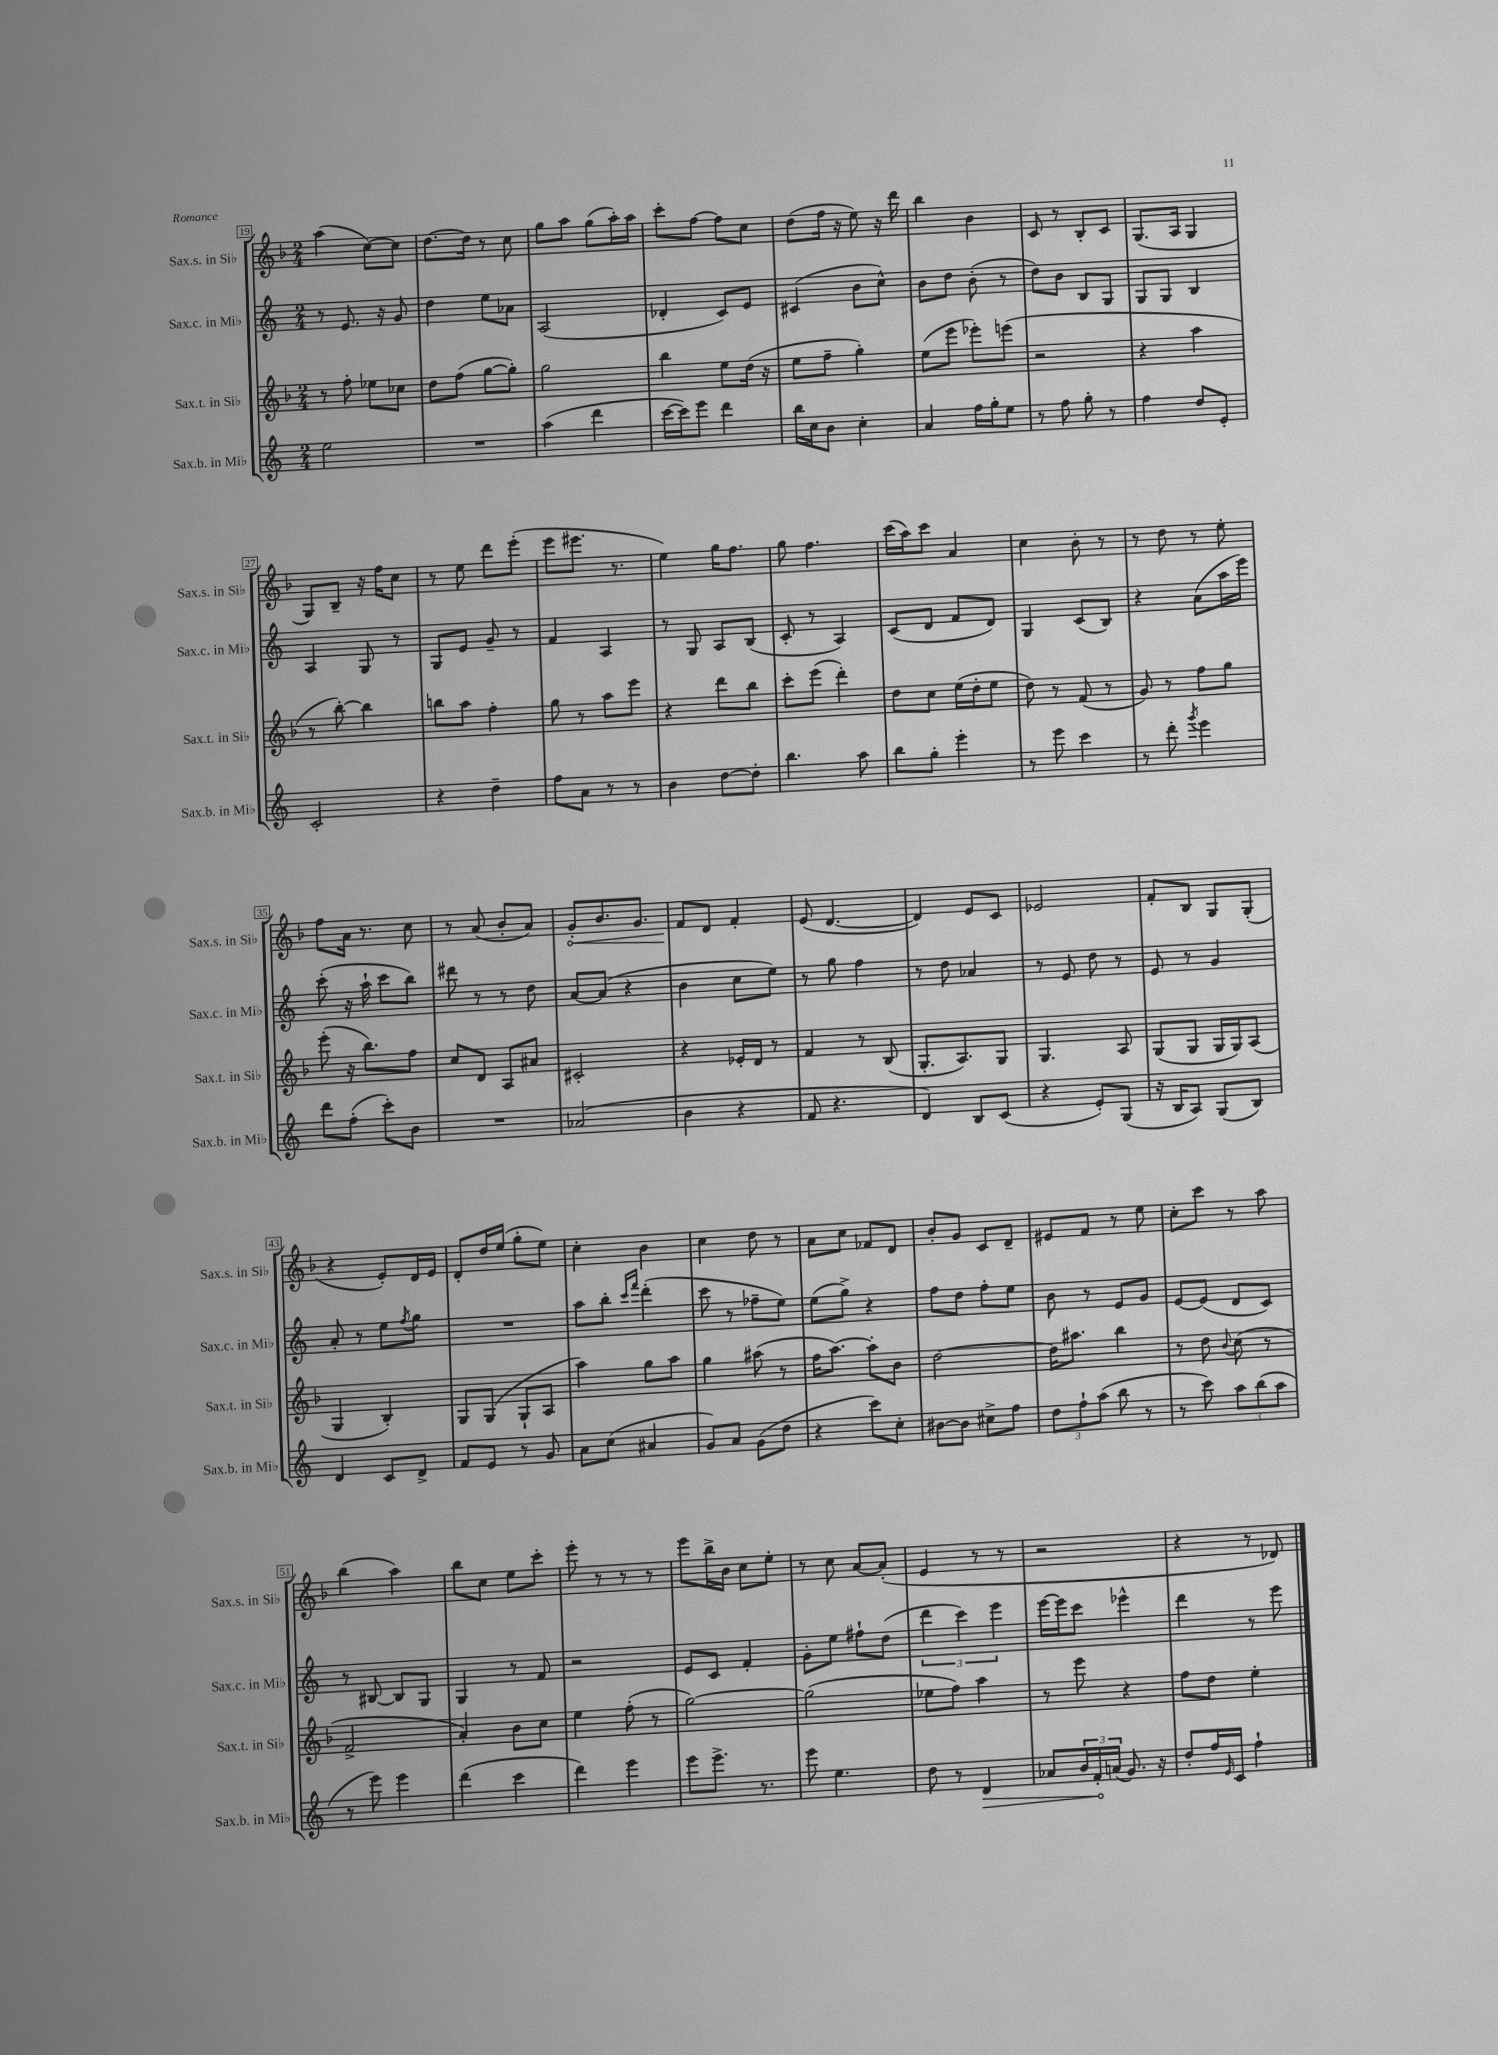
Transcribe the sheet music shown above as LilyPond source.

<<
\new StaffGroup <<
\new Staff = "s0" \with { instrumentName = "Sax.s. in Sib" shortInstrumentName = "Sax.s. in Sib" } {
    \clef treble \key f \major \numericTimeSignature \time 2/4
    a''4( c''8~) c''8 |
    d''8.~ d''16 r8 c''8 |
    g''8 a''8 g''8( a''16-.) a''16 |
    c'''8-. f''8~ f''8 c''8 |
    d''8( f''16 r16 e''8) r16 d'''16 |
    bes''4 bes'4 |
    c'8 r8 bes8-. c'8 |
    g8.( a16 g4 |
    g8) bes8-- r16 f''16 c''8 |
    r8 e''8 d'''8 e'''8-.( |
    e'''8 eis'''8. r8. |
    e''4) g''16 f''8. |
    g''8 f''4. |
    c'''16( a''16) c'''8 a'4 |
    c''4 bes'8-. r8 |
    r8 d''8 r8 e''8-. |
    f''8 a'16 r8. c''8 |
    r8 a'8( bes'8-. a'8) |
    \once \override Hairpin.circled-tip = ##t g'8-.\< bes'8. g'8. |
    f'8\! d'8 f'4-. |
    e'8( d'4.~ |
    d'4) e'8 c'8 |
    ees'2 |
    f'8-. bes8 g8 g8-.( |
    r4 e'8-.) d'16 e'16 |
    d'8-. d''16 e''16( g''8-. e''8) |
    c''4-. bes'4 |
    c''4 d''8 r8 |
    a'8 c''8 fes'8 d'8 |
    bes'8-. g'8 c'8 d'8-- |
    eis'8 f'8 r8 e''8 |
    c''8-. c'''8 r8 a''8 |
    bes''4( a''4) |
    bes''8 c''8 e''8 c'''8-. |
    e'''8-. r8 r8 r8 |
    e'''8 bes''16-> bes'16 c''8 e''8-. |
    r8 c''8 a'8~ a'8-.( |
    e'4 r8 r8 |
    r2 |
    r4 r8 des'8) \bar "|." |
}
\new Staff = "s1" \with { instrumentName = "Sax.c. in Mib" shortInstrumentName = "Sax.c. in Mib" } {
    \clef treble \key c \major \numericTimeSignature \time 2/4
    r8 e'8. r16 g'8 |
    d''4 e''8 aes'8 |
    a2( |
    des'4-. c'8) e'8 |
    cis'4( b'8 c''8-^) |
    b'8 d''8 b'8-.( r8 |
    d''8) b'8 b8 g8 |
    g8 g8 b4 |
    a4 g8 r8 |
    g8 e'8 g'8-- r8 |
    f'4 a4 |
    r8 g8 a8 b8( |
    c'8-. r8 a4) |
    c'8( d'8 f'8 d'8) |
    g4 c'8( b8) |
    r4 a'8( a''16 e'''16) |
    c'''8-.( r16 a''16-! c'''8 b''8) |
    dis'''8 r8 r8 d''8 |
    a'8~ a'8( r4 |
    b'4 c''8 e''8) |
    r8 g''8 f''4 |
    r8 d''8 aes'4 |
    r8 e'8 d''8 r8 |
    e'8 r8 g'4 |
    a'8-. r8 e''8 \acciaccatura { f''8 } g''8 |
    R2 |
    a''8 b''8-. \grace { c'''16 f'''16 } d'''4-.( |
    c'''8 r8 fes''8-- e''8) |
    e''8( g''8->) r4 |
    f''8 d''8 f''8-. e''8 |
    b'8 r8 e'8 g'8 |
    e'8~ e'8( d'8 c'8) |
    r8 bis8~ bis8 g8 |
    g4 r8 f'8 |
    r2 |
    e'8 c'8 f'4-. |
    g'8-. e''8 fis''8-! d''8( |
    \tuplet 3/2 { d'''4 c'''4) e'''4 } |
    e'''16~ e'''16 c'''8 ees'''4-^ |
    d'''4 r8 e'''8 \bar "|." |
}
\new Staff = "s2" \with { instrumentName = "Sax.t. in Sib" shortInstrumentName = "Sax.t. in Sib" } {
    \clef treble \key f \major \numericTimeSignature \time 2/4
    r8 f''8-. ees''8 ces''8 |
    d''8 f''8( g''8~ g''8-.) |
    g''2 |
    bes''4 e''8 d''16( r16 |
    e''8 f''8-- g''4-.) |
    e''8( e'''8 ees'''8-.) e'''8( |
    r2 |
    r4 a''4 |
    r8 bes''8~-.) bes''4 |
    b''8 a''8 f''4-. |
    g''8 r8 a''8 e'''8 |
    r4 d'''8 bes''8 |
    c'''8-. e'''8( d'''4-.) |
    d''8 c''8 e''16( d''16-. e''8 |
    d''8) r8 f'8( r8 |
    g'8) r8 f''8 g''8 |
    e'''8-.( r16 bes''8.) f''8 |
    c''8 d'8 a8 ais'8 |
    cis'2-. |
    r4 ees'16-. d'16 r8 |
    f'4 r8 bes8( |
    g8.-. a8.) g8 |
    g4. a8 |
    g8( g8 g16 g16) a8( |
    g4 bes4-.) |
    g8 g8( g8-! a8 |
    a''4) g''8 a''8 |
    g''4 ais''8( r8 |
    f''16 a''8.~) a''8-. bes'8 |
    d''2~ |
    d''16 ais''8. bes''4 |
    r8 d''8 \appoggiatura { bes'8 } c''8( r8 |
    f'2-> |
    a'4-.) bes'8 c''8 |
    e''4 f''8-.( r8 |
    g''2~) |
    g''2( |
    ees''8 f''8) a''4 |
    r8 e'''8 r4 |
    f''8 d''8 e''4-. \bar "|." |
}
\new Staff = "s3" \with { instrumentName = "Sax.b. in Mib" shortInstrumentName = "Sax.b. in Mib" } {
    \clef treble \key c \major \numericTimeSignature \time 2/4
    e''2 |
    R2 |
    a''4( d'''4 |
    c'''16~ c'''16) e'''8 d'''4 |
    b''16 c''16 b'8 c''4-. |
    a'4 f''16 g''16-. e''8 |
    r8 f''8 g''8-. r8 |
    f''4 d''8 e'8-. |
    c'2-. |
    r4 d''4-- |
    f''8 a'8 r8 r8 |
    b'4 d''8~ d''8-. |
    b''4. a''8 |
    b''8 g''8-. e'''4-. |
    r8 e'''8 c'''4 |
    r8 d'''8-. \acciaccatura { g'''8 } e'''4 |
    d'''8 f''8-.( c'''8-.) b'8 |
    R2 |
    aes'2( |
    b'4 r4 |
    f'8 r4. |
    d'4) b8 c'8( |
    r4 e'8-.) g8( |
    r16 b16 a8) g8( b8) |
    d'4 c'8 d'8-> |
    f'8 e'8 r8 g'8 |
    a'8 c''8( ais'4 |
    g'8) a'8 g'8( d''8 |
    r4 c'''8) c''8-. |
    bis'8~ bis'8 cis''8-> f''8 |
    \tuplet 3/2 { d''8 f''8-! a''8( } b''8 r8 |
    r8 c'''8) \tuplet 3/2 { a''8 b''8( a''8 } |
    r8 e'''8) e'''4 |
    d'''4( c'''4 |
    d'''4) e'''4 |
    e'''8 e'''8.-> r8. |
    e'''8 e''4. |
    d''8 r8 \once \override Hairpin.circled-tip = ##t d'4\> |
    aes'8 \tuplet 3/2 { b'16 f'16-.\! a'16( } g'8.) r16 |
    d''8-. f''16 \grace { e'16 } c'16 f''4-! \bar "|." |
}
>>
>>
\layout { \context { \Score currentBarNumber = #19 \override BarNumber.stencil = #(make-stencil-boxer 0.1 0.3 ly:text-interface::print) } }
